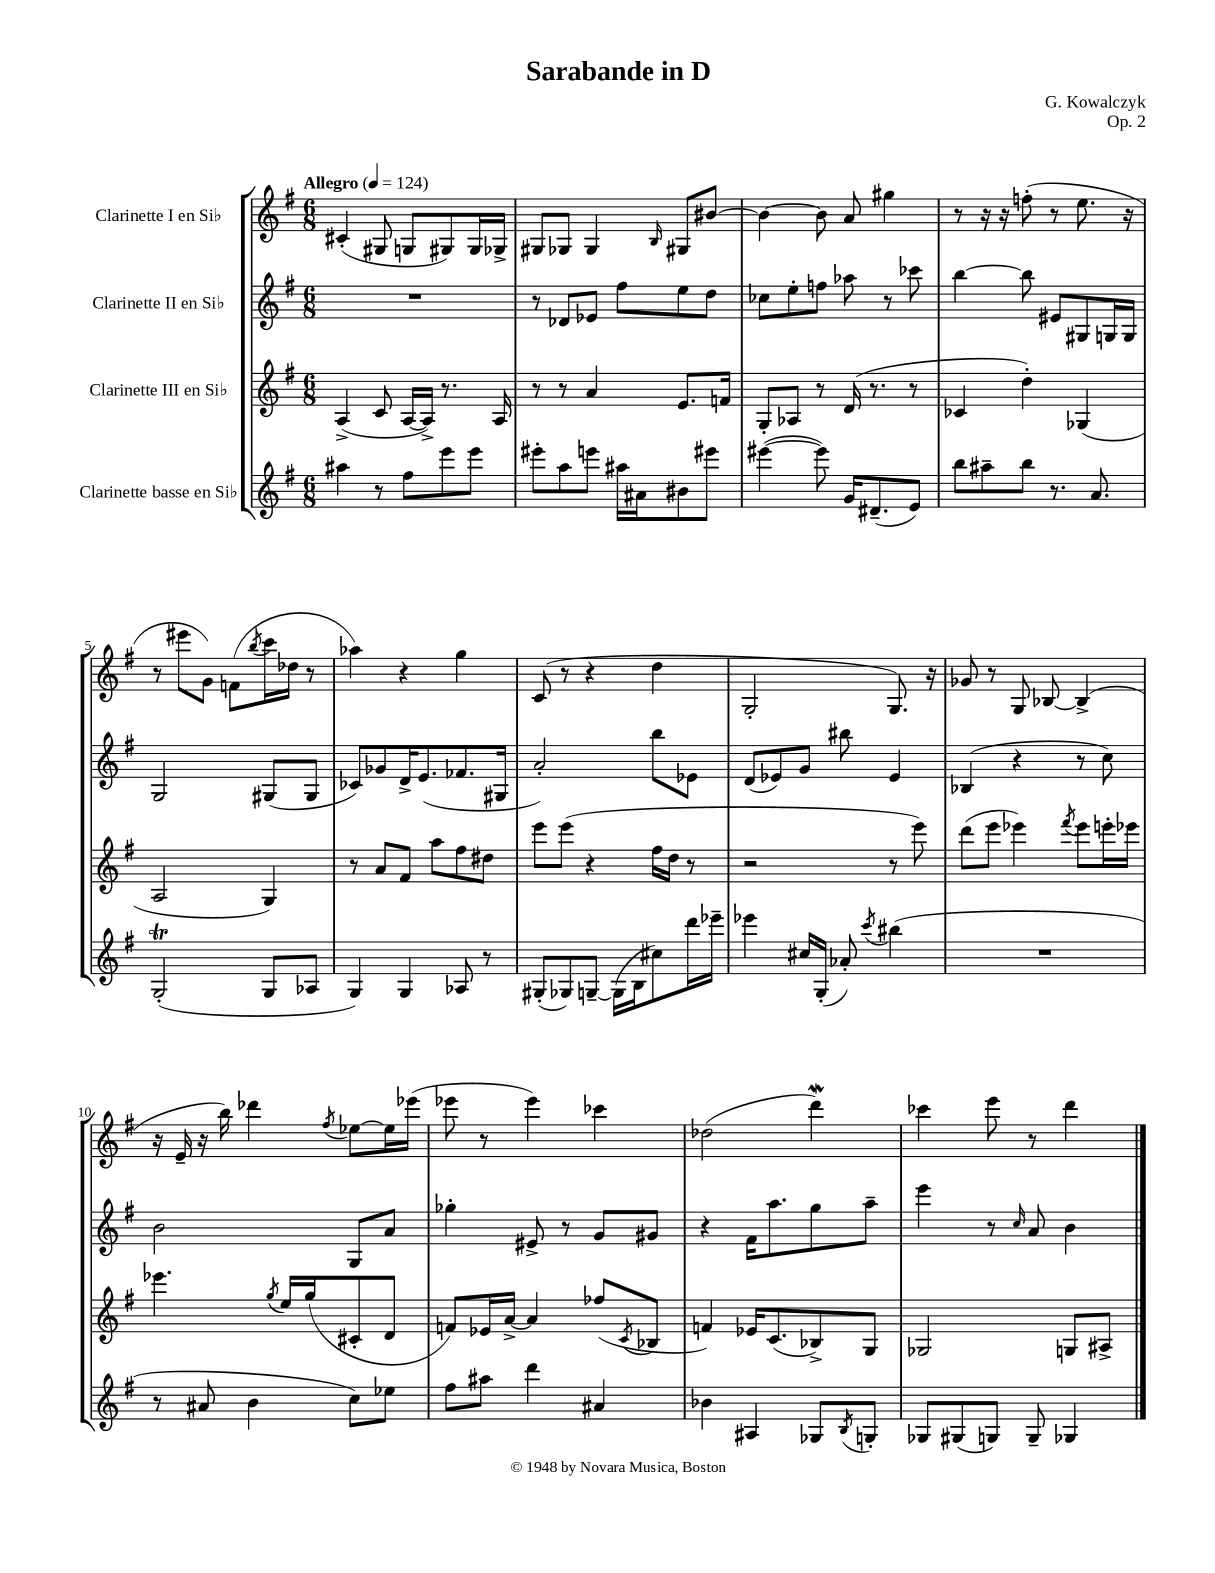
\header { title = "Sarabande in D" composer = "G. Kowalczyk" opus = "Op. 2" }
<<
\new StaffGroup <<
\new Staff = "s0" \with { instrumentName = "Clarinette I en Sib" } {
    \clef treble \key g \major \numericTimeSignature \time 6/8 \tempo "Allegro" 4 = 124
    cis'4-.( gis8 g8 gis8) gis16 ges16-> |
    gis8 ges8 ges4 \grace { b16 } gis8 bis'8~ |
    bis'4~ bis'8 a'8 gis''4 |
    r8 r16 r16 f''8-.( r8 e''8. r16 |
    r8 eis'''8 g'8) f'8( \acciaccatura { b''8 } c'''16 des''16 r8 |
    aes''4) r4 g''4 |
    c'8( r8 r4 d''4 |
    g2-. g8.) r16 |
    ges'8 r8 g8 bes8~ bes4->( |
    r16 e'16-- r16 b''16) des'''4 \acciaccatura { fis''8 } ees''8~ ees''16 ees'''16( |
    ees'''8 r8 ees'''4) ces'''4 |
    des''2( d'''4\mordent) |
    ces'''4 e'''8 r8 d'''4 \bar "|." |
}
\new Staff = "s1" \with { instrumentName = "Clarinette II en Sib" } {
    \clef treble \key g \major \numericTimeSignature \time 6/8
    R2. |
    r8 des'8 ees'8 fis''8 e''8 d''8 |
    ces''8 e''8-. f''8 aes''8 r8 ces'''8 |
    b''4~ b''8 eis'8 gis8 g16 g16 |
    g2 gis8( gis8 |
    ces'8) ges'8 d'16-> e'8.( fes'8. gis16 |
    a'2-.) b''8 ees'8 |
    d'8( ees'8) g'8 bis''8 ees'4 |
    bes4( r4 r8 c''8) |
    b'2 g8 a'8 |
    ges''4-. eis'8-> r8 g'8 gis'8 |
    r4 fis'16 a''8. g''8 a''8-- |
    e'''4 r8 \grace { c''16 } a'8 b'4 \bar "|." |
}
\new Staff = "s2" \with { instrumentName = "Clarinette III en Sib" } {
    \clef treble \key g \major \numericTimeSignature \time 6/8
    a4->( c'8 a16~ a16->) r8. a16 |
    r8 r8 a'4 e'8. f'16 |
    g8-. aes8 r8 d'16( r8. r8 |
    ces'4 d''4-.) ges4( |
    a2 g4) |
    r8 a'8 fis'8 a''8 fis''8 dis''8 |
    e'''8 e'''8( r4 fis''16 d''16 r8 |
    r2 r8 e'''8) |
    d'''8( e'''8 ees'''4) \acciaccatura { fis'''8 } ees'''8 e'''16-. ees'''16 |
    ees'''4. \acciaccatura { g''8 } e''16 g''16( cis'8-. d'8 |
    f'8) ees'16 a'16~-> a'4 fes''8( \acciaccatura { c'8 } bes8 |
    f'4) ees'16 c'8.( bes8->) g8 |
    ges2 g8 ais8-> \bar "|." |
}
\new Staff = "s3" \with { instrumentName = "Clarinette basse en Sib" } {
    \clef treble \key g \major \numericTimeSignature \time 6/8
    ais''4 r8 fis''8 e'''8 e'''8 |
    eis'''8-. a''8 e'''8 ais''16 ais'16 bis'8 eis'''8 |
    eis'''4~( eis'''8) g'16 dis'8.--( e'8) |
    b''8 ais''8-- b''8 r8. a'8. |
    g2-.\trill( g8 aes8 |
    g4) g4 aes8 r8 |
    gis8-.( ges8) g8~-- g16( b16 cis''8) d'''16 ees'''16-- |
    ees'''4 cis''16 g16-.( aes'8-.) \acciaccatura { c'''8 } bis''4( |
    R2. |
    r8 ais'8 b'4 c''8) ees''8 |
    fis''8 ais''8 d'''4 ais'4 |
    bes'4 ais4 ges8 \acciaccatura { b8 } g8-. |
    ges8 gis8( g8) g8-- ges4 \bar "|." |
}
>>
>>
